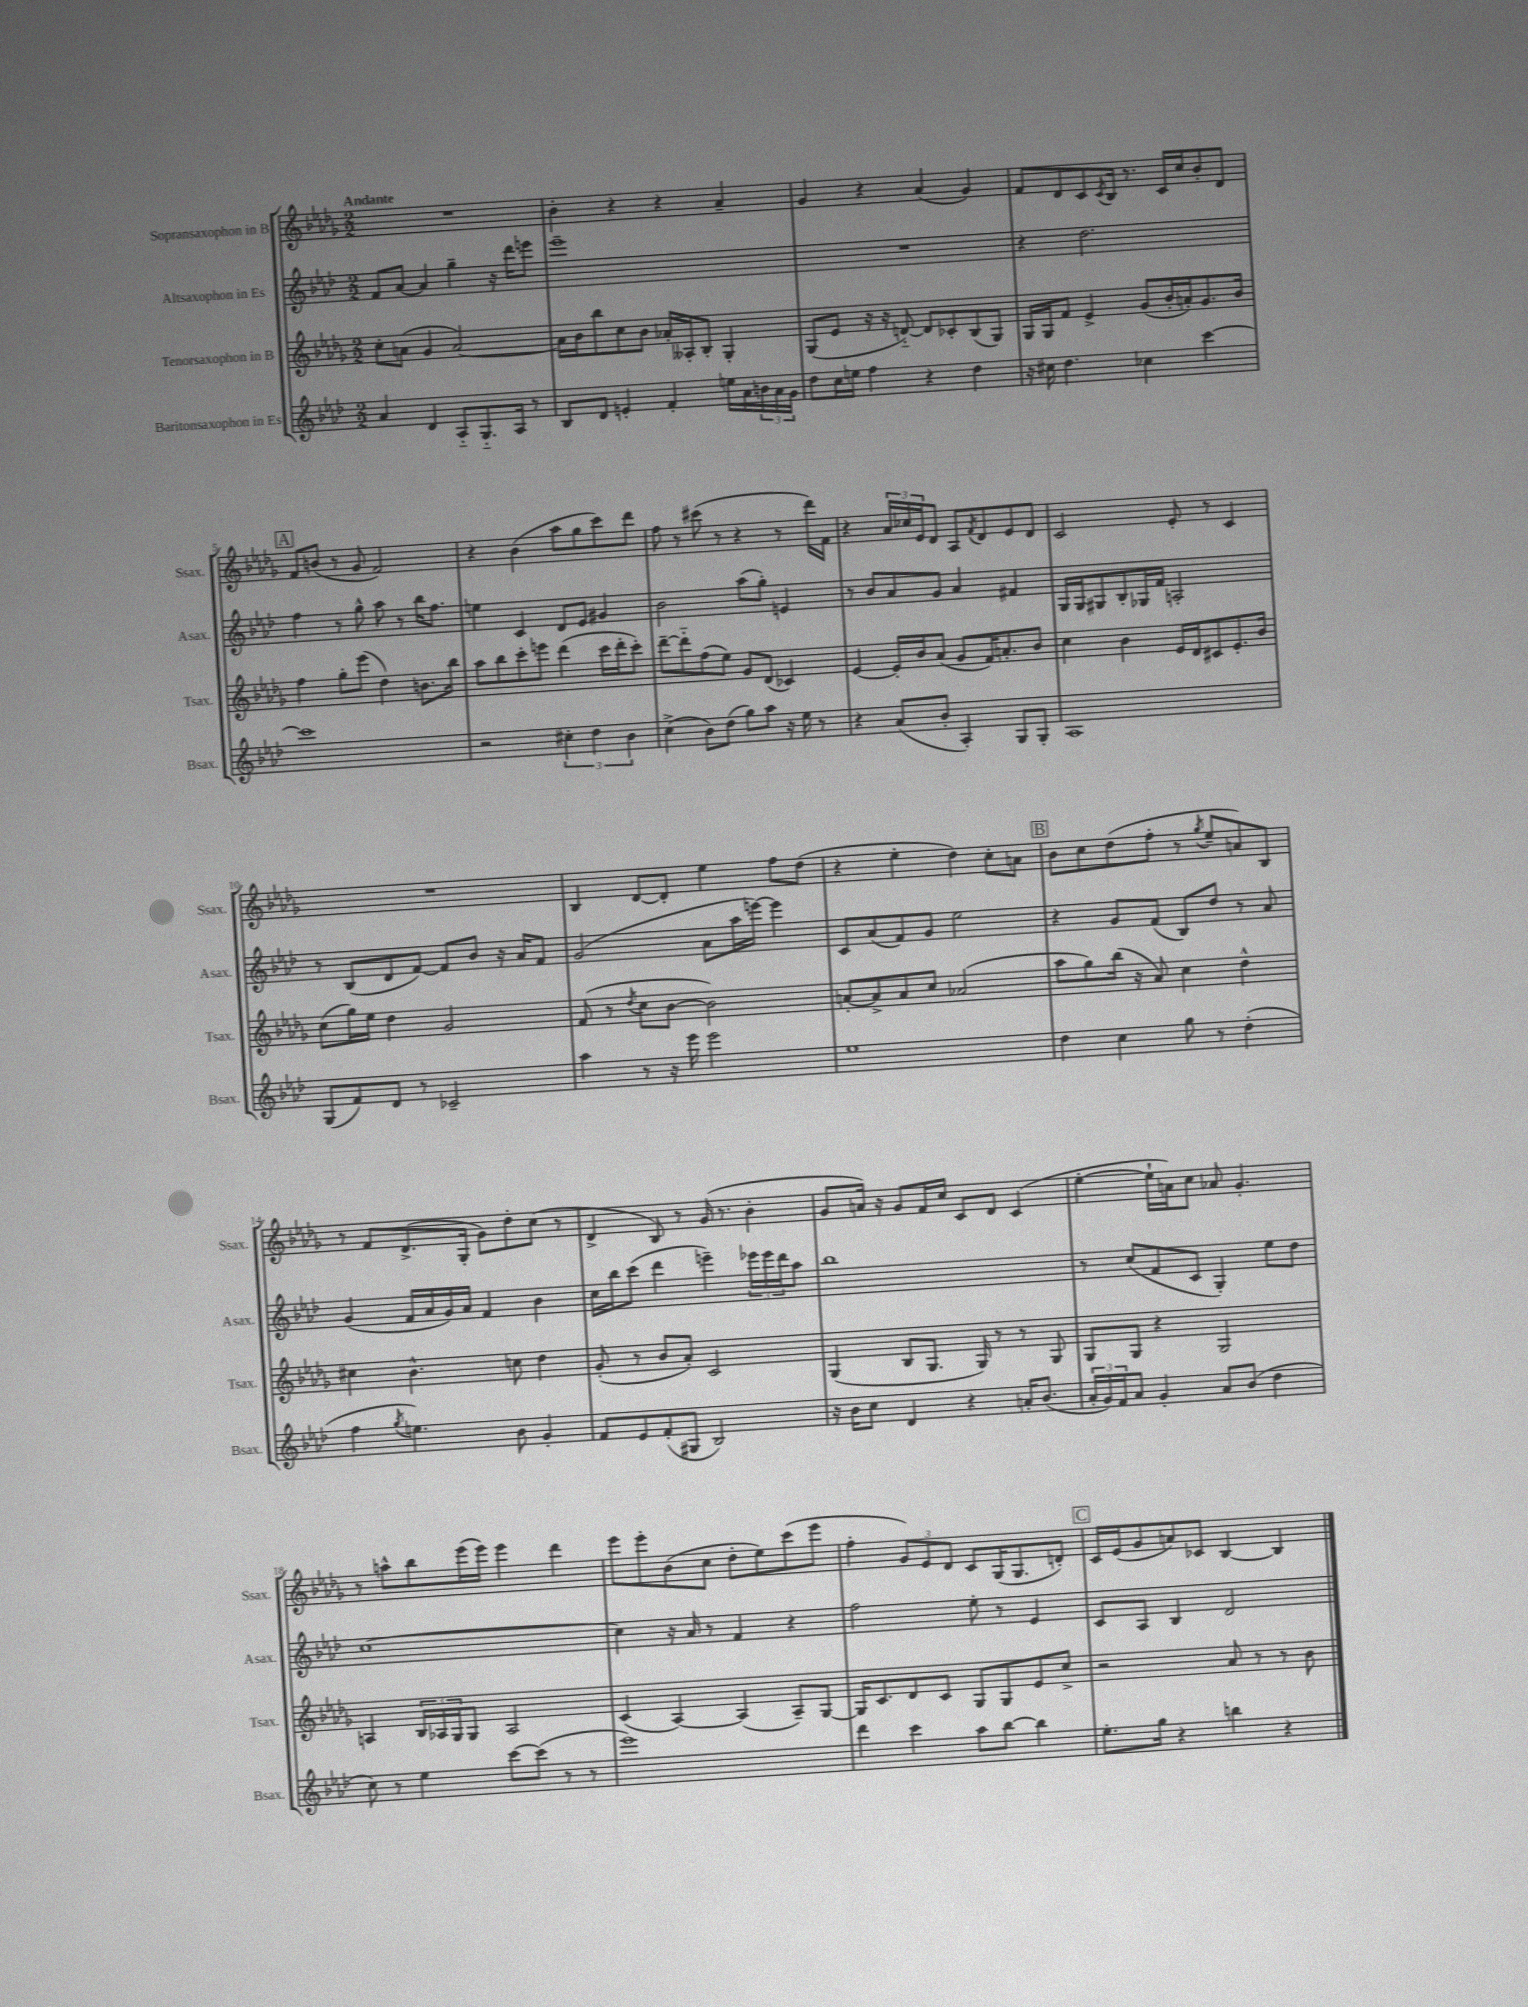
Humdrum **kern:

**kern	**kern	**kern	**kern
*staff4	*staff3	*staff2	*staff1
*clefG2	*clefG2	*clefG2	*clefG2
*k[b-e-a-d-]	*k[b-e-a-d-g-]	*k[b-e-a-d-]	*k[b-e-a-d-g-]
*M2/2	*M2/2	*M2/2	*M2/2
4a-	8cc'	8f	1r
.	(8a	[8a-	.
4d-	4g-	4a-]	.
8A-'~	[2a)	4gg~	.
8.G'~	.	.	.
.	.	16r	.
16A-	.	16ddd-	.
8r	.	8eee	.
=	=	=	=
8B-	16a]	1eee-~	4b-'
.	16b-	.	.
8d-	8bb-	.	.
4e'	8cc	.	4r
.	8b-	.	.
4f'	16a-'	.	4r
.	16A--'	.	.
.	8B-'	.	.
16ee	4G-'	.	4a-~
16a-	.	.	.
24b	.	.	.
24a-	.	.	.
24g	.	.	.
=	=	=	=
8dd-	(8G-	1r	4g-
16cc	8e-	.	.
16ee	.	.	.
4ff	16r	.	4r
.	16r	.	.
.	[8d'~)	.	.
4r	8d]	.	(4a-
.	8c-'	.	.
4dd-	(8B-	.	4g-)
.	8G-)	.	.
=	=	=	=
16r	16G-	4r	8f
16cc#	16G-	.	.
4.dd-	8f	.	8d-
.	4e-^	2.dd-	8c
.	.	.	8qc
.	.	.	16B-
.	.	.	8.r
4cc-	(8g-	.	.
.	16b-'	.	16c
.	16a')	.	16cc
[4ccc	8.g-	.	8b-'
.	.	.	8d-
.	16b-	.	.
=	=	=	=
1ccc]	4ff	4ff	8f
.	.	.	(8b
.	8gg-'	8r	8r
.	(8eee-	8gg^^	8g-
.	4dd-)	8aa-	2f)
.	.	8r	.
.	8.b	16bb-	.
.	.	8.ff	.
.	16bb-	.	.
=	=	=	=
2r	8aa-	4ee	4r
.	8bb-	.	.
.	8ccc'	4c	(4b-
.	8eee	.	.
6cc#'	(4ddd-	8d-	8aa-
.	.	8e-	8gg-
6dd-	.	.	.
.	16ccc	4g#	8ccc)
.	16ddd-'	.	.
6b-	.	.	.
.	8ccc')	.	8ddd-
=	=	=	=
(4cc^	[8ddd-~	2b-	8ff
.	8ddd-'~]	.	8r
8b-)	(8ff	.	(8ccc#
(8dd-	8ee-)	.	8r
8gg)	8g-	(8aa-	4r
8aa-	(8d-	8gg')	.
16r	4c-)	4e	8r
16ee-	.	.	.
8r	.	.	16ddd-)
.	.	.	16f
=	=	=	=
4r	[4e-	8r	4r
.	.	8b-	.
(8a-	16e-']	8a-	24a-
.	.	.	24cc-
.	16b-	.	.
.	.	.	24e-
8b-'	(8a-	8g	8d-
4A-')	8g-	4a-	8A-
.	.	.	8qf
.	16f)	.	8d-
.	8.a'	.	.
8G	.	4f#	8e-
8G'	8b-	.	8d-
=	=	=	=
1A-	4cc	16G	2c
.	.	16G	.
.	.	8G#	.
.	4b-	8B-'	.
.	.	16G-	.
.	.	16f	.
.	16e-	2A'	8e-'
.	16d-	.	.
.	8c#	.	8r
.	8.e-'	.	4c
.	16b-	.	.
=	=	=	=
(8G	(8cc	8r	1r
8f)	16gg-)	(8B-	.
.	16ee-	.	.
8d-	4dd-	8d-	.
8r	.	[8f)	.
2c-~	2g-	8f]	.
.	.	8b-	.
.	.	16r	.
.	.	16a-	.
.	.	8f	.
=	=	=	=
4aa-	(8f	(2g	4B-
.	8r	.	.
.	8qdd-	.	.
8r	8cc	.	[8d-
16r	[8b-	.	8d-']
16eee-	.	.	.
2eee-	2b-])	8a-	4ee-
.	.	16aa-	.
.	.	[16eee)	.
.	.	4eee]	8ff
.	.	.	(8dd-
=	=	=	=
1ee-	[8a'	8c	4r
.	8a^]	(8a-	.
.	8a	8f)	4ee-'
.	8cc	8g	.
.	(2a-	2ee-	4dd-)
.	.	.	8cc'
.	.	.	8a
=	=	=	=
4dd-	8aa-	4r	8b-
.	8gg-)	.	8cc
4cc	(16bb-	8g	(8dd-
.	16r	.	.
.	8a-)	(8f	8ff'
8gg	4cc	8B-)	8r
.	.	.	8qgg-
8r	.	8dd-	8ee-~
(4dd-'	4dd-^^	8r	8a)
.	.	8a-	8B-
=	=	=	=
4ff	4cc#	(4g	8r
.	.	.	8f
8qgg	.	.	.
4.ee)	4.b-^^	16f	(8.d-^
.	.	16a-	.
.	.	16g)	.
.	.	16a-	16G-'
.	.	4f	8g-)
8b-	8cc	.	8dd-'
4g'	4dd-	4b-	(8cc
.	.	.	8r
=	=	=	=
8f	(8g-'	16cc	4d-^
.	.	16bb-	.
8e-	8r	(8ccc	.
(8f'	8b-	4ddd-	8B-)
8G#	8a-')	.	8r
2B-)	2c	4eee~)	(16g-
.	.	.	8.r
.	.	24eee-	4b-'
.	.	24eee-	.
.	.	24ddd-	.
.	.	8aa-	.
=	=	=	=
16r	(4G-	1bb-	8g-
16b-	.	.	.
8cc	.	.	16a)
.	.	.	16r
4d-	8B-	.	8g-
.	8.G-	.	16f
.	.	.	16cc
4r	.	.	8c
.	16G-)	.	.
.	8r	.	8d-
16a'	8r	.	(4c
(8.b-	.	.	.
.	8G-	.	.
=	=	=	=
24a-'	8G-	8r	[4ee-'
24g)	.	.	.
24f	.	.	.
8a-	8G-	(8cc	.
4g'	4r	8f	16ee-`]
.	.	.	16a)
.	.	8c	8cc
8a-	2G-	4G')	8a-
(8b-	.	.	4.g-'
4dd-	.	8ee-	.
.	.	8dd-	.
=	=	=	=
8cc)	4A	[1cc	8r
8r	.	.	8aa^^
4ee-	24B-	.	8bb-
.	24A-	.	.
.	24G-	.	.
.	8G-	.	(16eee-
.	.	.	16eee-)
[8ccc	2A-	.	4eee-
(8ccc]	.	.	.
8r	.	.	4ddd-
8r	.	.	.
=	=	=	=
1eee-)	(4c	4cc]	8eee-
.	.	.	8eee-'
.	[4A-)	16r	(8b-
.	.	16a-	.
.	.	8r	8cc
.	(4A-]	4f	8dd-'
.	.	.	8ee-)
.	8A-~)	4r	(8ccc
.	[8G-	.	8eee-
=	=	=	=
4ddd-	16G-]	2ff	4ff'
.	8.c	.	.
4ccc	8d-	.	12g-)
.	.	.	12e-
.	8c	.	.
.	.	.	12d-
8aa-	8G-	8ee-'	8c
[8bb-	8G-	8r	(16G-
.	.	.	8.G-
4bb-]	8e-	4e-	.
.	8cc^	.	8d')
=	=	=	=
8.ee-'	2r	8c	16c
.	.	.	(16e-
.	.	8A-	8g-
16gg	.	.	.
4r	.	4B-	8a)
.	.	.	8c-
4bb	8a-	2d-	[4B-
.	8r	.	.
4r	8r	.	4B-]
.	8b-	.	.
==	==	==	==
*-	*-	*-	*-
